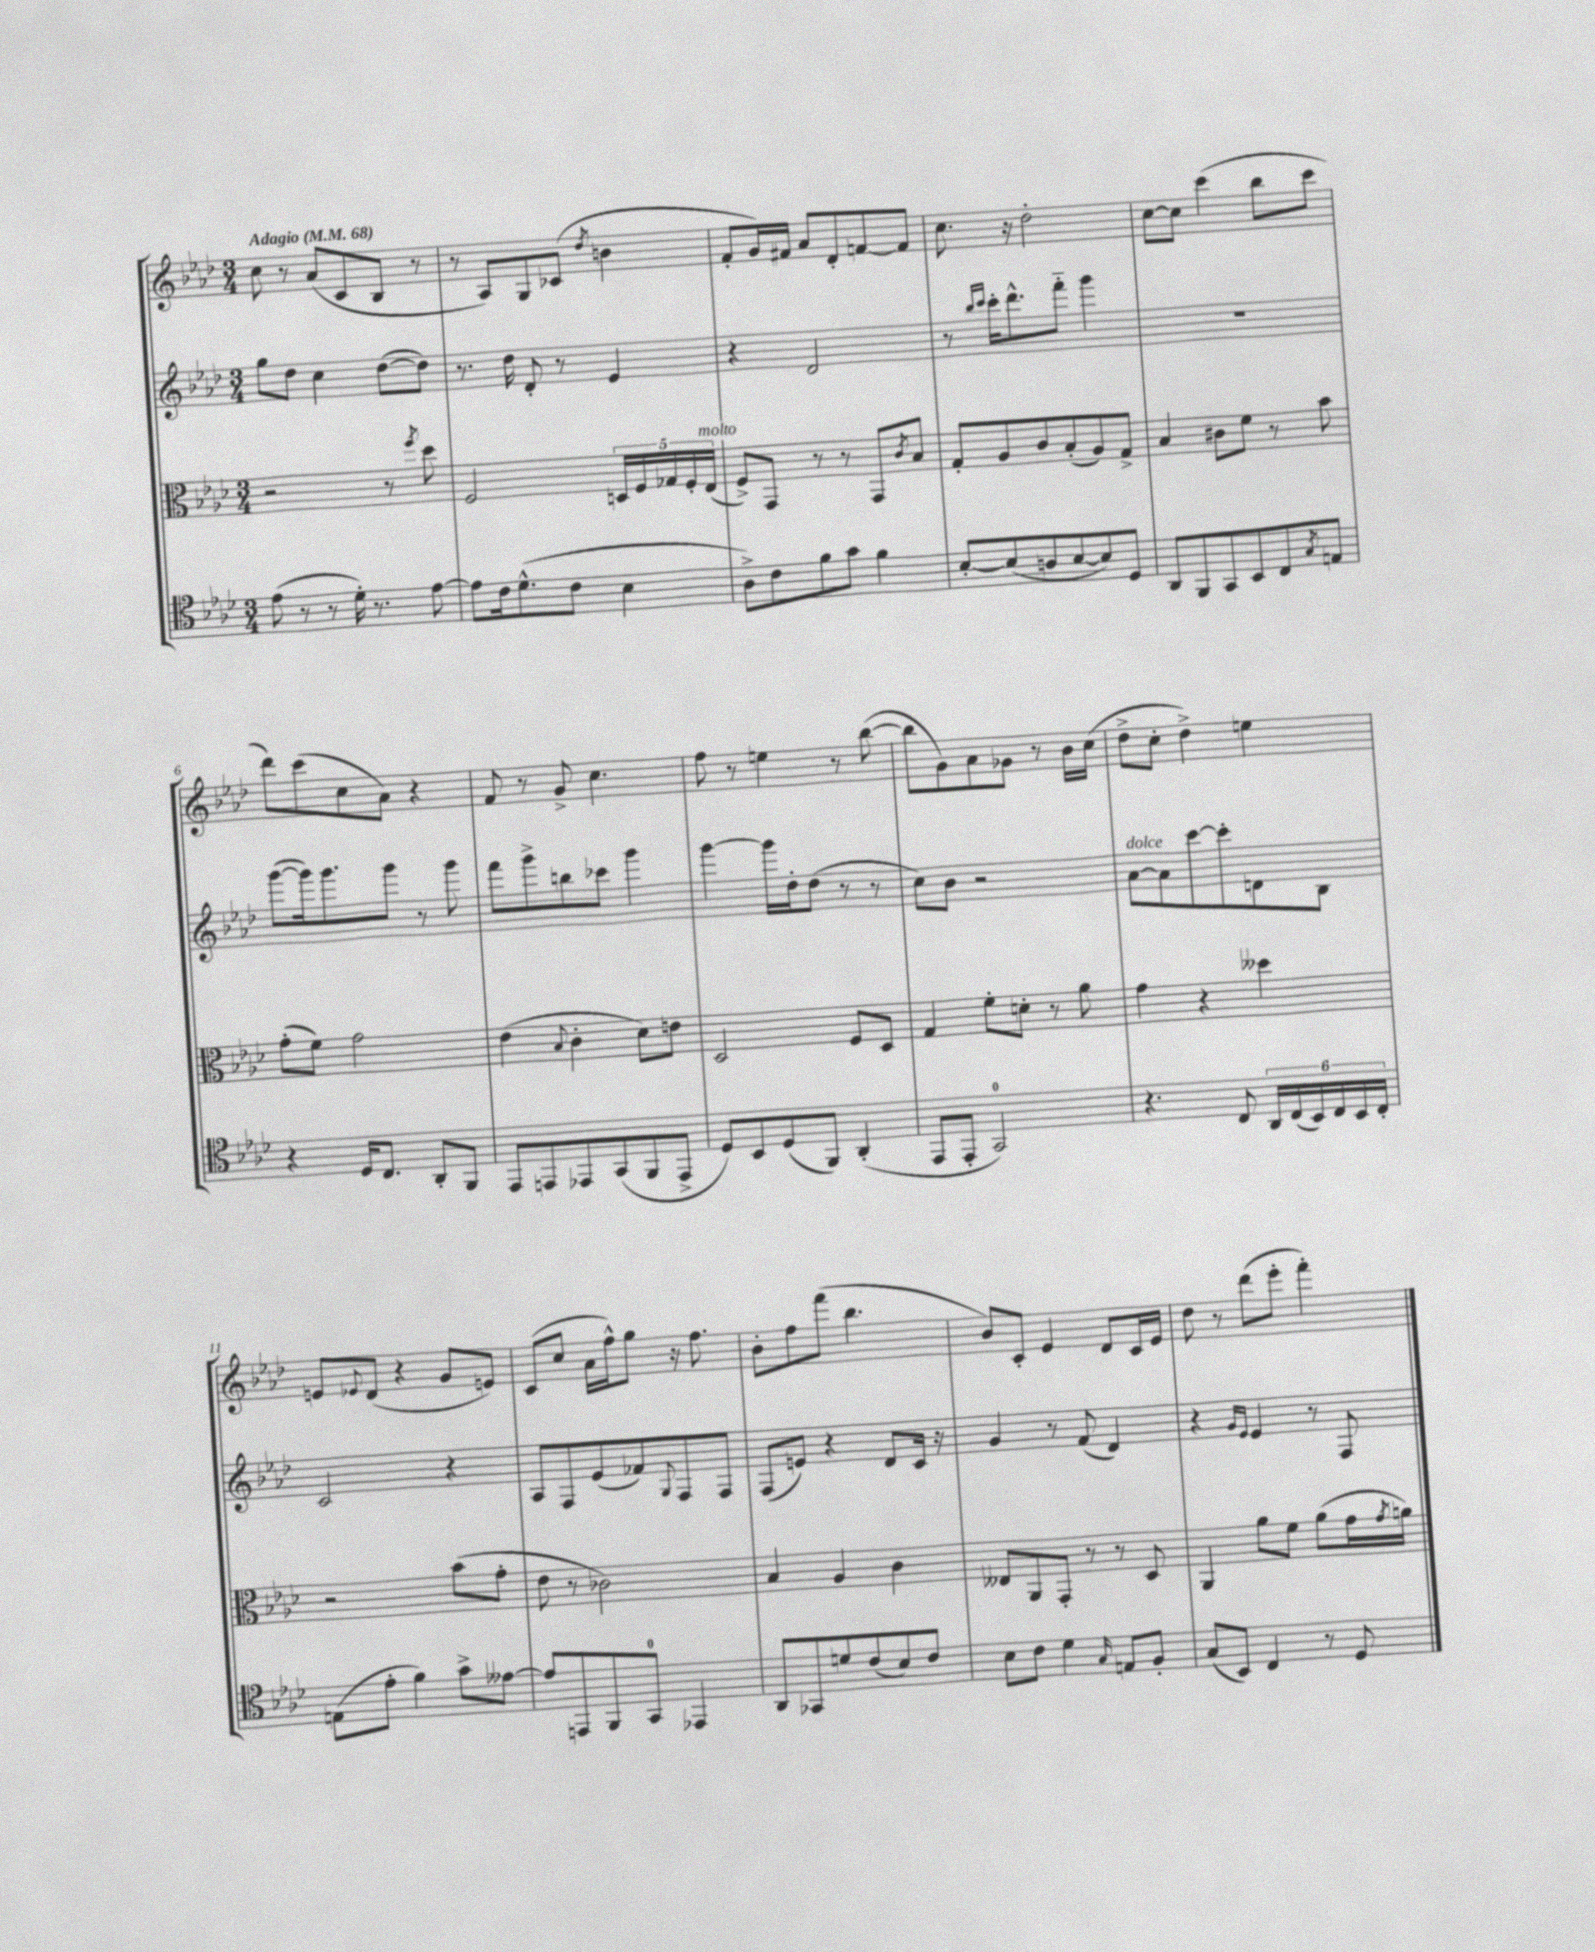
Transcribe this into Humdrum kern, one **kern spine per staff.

**kern	**kern	**kern	**kern
*staff4	*staff3	*staff2	*staff1
*clefC4	*clefC3	*clefG2	*clefG2
*k[b-e-a-d-]	*k[b-e-a-d-]	*k[b-e-a-d-]	*k[b-e-a-d-]
*M3/4	*M3/4	*M3/4	*M3/4
*MM68	*MM68	*MM68	*MM68
(8e-	2r	8gg	8cc
8r	.	8dd-	8r
8r	.	4cc	(8a-
16d-')	.	.	8c
8.r	.	.	.
.	8r	([8dd-	8B-
.	8qff	.	.
[8e-	8dd-	8dd-])	8r
=	=	=	=
8e-]	2F	8.r	8r
16c	.	.	8A-)
(8.d-^^	.	16dd-	.
.	.	8d-'	8G
8c	.	8r	(8c-
.	.	.	8qdd-
4B-	20D	4e-	4b
.	20F	.	.
.	20G-	.	.
.	20F'	.	.
.	(20E-	.	.
=	=	=	=
8A-^)	8F^)	4r	8f'
8c	8GG	.	16g)
.	.	.	16f#
8f	8r	2d-	8a-
8g	8r	.	8d-'
4f	8GG	.	[8f
.	8qc	.	.
.	8B-	.	8f]
=	=	=	=
[8B-'	8G'	8r	8.cc
.	.	16qqbb-	.
.	.	16qqccc	.
(8B-]	8A-	16ccc'	.
.	.	8.ddd-^^	16r
8A	8c	.	2dd-'
[8B-	(8B-'	8fff'~	.
8B-])	8A-)	4ggg	.
8D-	8G^	.	.
=	=	=	=
8AA-	4B-	2.r	[8cc
8FF	.	.	8cc]
8GG	8c#	.	(4ccc
8BB-	8f	.	.
8C	8r	.	8bb-
8qG	.	.	.
8E	8b-	.	8ccc
=	=	=	=
4r	(8g'	([8ggg	8ddd-)
.	8f)	16ggg])	(8ccc
.	.	8.ggg	.
16D-	2g	.	8cc
8.C	.	.	.
.	.	8ggg	8a-)
8AA-'	.	8r	4r
8FF	.	8ggg	.
=	=	=	=
8EE-	(4e-	8fff	8f
8EE	.	8ggg^	8r
.	8qqB-	.	.
8EE-	4c'	8bb	8g^
(8GG	.	8ccc-	4.cc
8FF	8d-)	4ggg	.
8EE-^	8e	.	.
=	=	=	=
8D-)	2D-	[4ggg	8ff
8BB-	.	.	8r
(8D-	.	16ggg]	4ee
.	.	16dd-'	.
8FF)	.	(8dd-	.
(4AA-'	8F	8r	8r
.	8D-	8r	([8bb-
=	=	=	=
8EE-	4G	8cc)	8bb-]
8EE-'	.	8b-	8g)
2GG)	8f'	2r	8a-
.	8d'	.	8g-
.	8r	.	8r
.	8a-	.	16b-
.	.	.	(16cc
=	=	=	=
4.r	4g	[8a-	8dd-^
.	.	8a-]	8cc'
.	4r	[8ccc	4dd-^)
8C	.	8ccc']	.
24AA-	4dd--	8d	4ee
(24C	.	.	.
24BB-)	.	.	.
24C	.	8B-	.
24BB-	.	.	.
24C'	.	.	.
=	=	=	=
(8E	2r	2c	8e
.	.	.	8qqe-
8e-'	.	.	(8d-
4f)	.	.	4r
8g^	(8b-	4r	8g
[8e--	8g'	.	8e)
=	=	=	=
8e--]	8e-	8A-	(8c
8EE	8r	8F	8cc
8FF	2c-)	(8e-	16a-
.	.	.	16ff^^)
8GG	.	8f-)	8gg
.	.	8qqG	.
4EE-	.	8F	16r
.	.	.	8.ff
.	.	8F	.
=	=	=	=
8AA-	4B-	(8F	8b-'
8GG-	.	8e)	8ff
8d	4A-	4r	(8fff
(8c	.	.	4.bb-
8B-)	4c	8d-	.
8c	.	16c	.
.	.	16r	.
=	=	=	=
8B-	8E--	4g	8b-)
8c	8AA-	.	8c'
4d-	8GG'	8r	4e-
.	8r	(8f	.
16qqG	.	.	.
8E	8r	4d-)	8d-
8F'	8D-	.	16c
.	.	.	16e-
=	=	=	=
(8G	4AA-	4r	8dd-
8BB-)	.	.	8r
.	.	16qqg	.
.	.	16qqe-	.
4C	8a-	4e-	(8ddd-
.	8f	.	8eee-'
8r	(8a-	8r	4fff')
8D-	16g	8F	.
.	8qg	.	.
.	16a)	.	.
==	==	==	==
*-	*-	*-	*-
